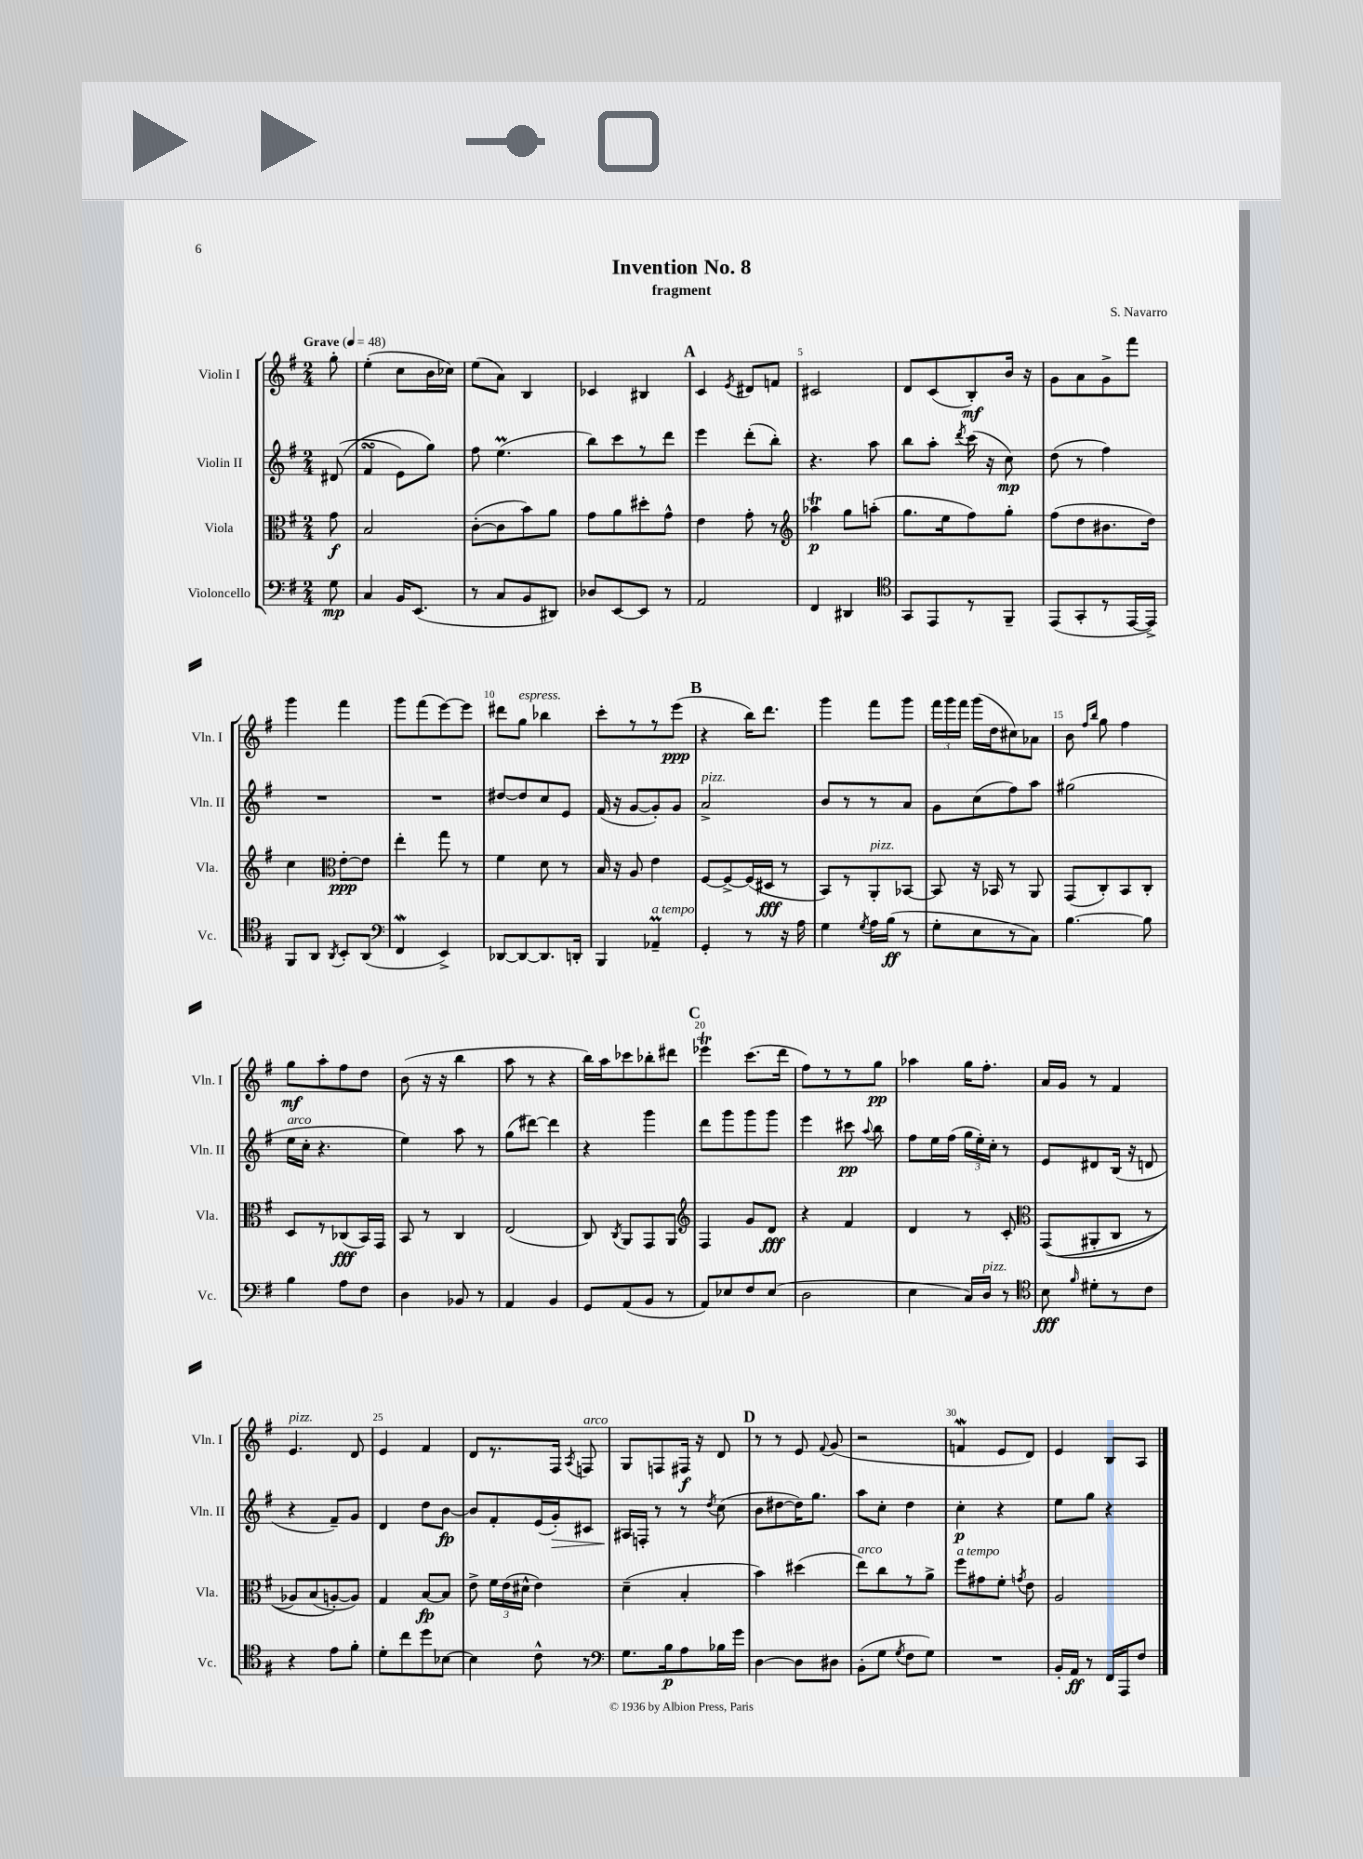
\header { title = "Invention No. 8" composer = "S. Navarro" subtitle = "fragment" }
<<
\new StaffGroup <<
\new Staff = "s0" \with { instrumentName = "Violin I" shortInstrumentName = "Vln. I" } {
    \clef treble \key g \major \numericTimeSignature \time 2/4 \partial 8 \tempo "Grave" 4 = 48
    \autoBeamOff g''8-. |
    e''4-.( c''8[ b'16 ces''16]) |
    e''8[( a'8]) b4 |
    ces'4 bis4 |
    \mark \markup { \bold "A" } c'4 \acciaccatura { e'8 } dis'8[ f'8] |
    cis'2 |
    d'8[ c'8( b8-.\mf) b'16] r16 |
    g'8[ a'8 g'8-> fis'''8] |
    g'''4 fis'''4 |
    g'''8[ fis'''8( e'''8~) e'''8] |
    dis'''8[ g''8]^\markup { \italic "espress." } bes''4 |
    c'''8[-. r8 r8 e'''8]\ppp( |
    \mark \markup { \bold "B" } r4 b''16[) d'''8.] |
    g'''4 fis'''8[ g'''8] |
    \tuplet 3/2 { fis'''16[ g'''16 fis'''16] } g'''16[( d''16 cis''8) aes'8] |
    b'8 \grace { fis''16[ b''16] } g''8 fis''4 |
    g''8[\mf a''8-. fis''8 d''8] |
    b'8( r16 r16 b''4 |
    a''8 r8 r4 |
    b''16[) a''16 ces'''8 bes''8-. dis'''8] |
    \mark \markup { \bold "C" } ees'''4\trill c'''8.[( d'''16] |
    fis''8[) r8 r8 g''8]\pp |
    aes''4 g''16[ fis''8.]-. |
    a'16[ g'16] r8 fis'4 |
    e'4.^\markup { \italic "pizz." } d'8 |
    e'4 fis'4 |
    d'8[ r8. fis16] \acciaccatura { a8 } f8^\markup { \italic "arco" } |
    g8[ f8 fis16]\f r16 d'8 |
    \mark \markup { \bold "D" } r8 r8 e'8 \appoggiatura { fis'8 } g'8( |
    r2 |
    f'4\mordent e'8[ d'8]) |
    e'4 b8[ a8] \bar "|." |
}
\new Staff = "s1" \with { instrumentName = "Violin II" shortInstrumentName = "Vln. II" } {
    \clef treble \key g \major \numericTimeSignature \time 2/4 \partial 8
    \autoBeamOff dis'8(\( |
    fis'4\turn e'8[) g''8]\) |
    fis''8 e''4.\prall( |
    b''8[) c'''8 r8 d'''8] |
    \mark \markup { \bold "A" } e'''4 d'''8[-.( b''8]-.) |
    r4. a''8 |
    b''8[ a''8]-. \acciaccatura { d'''8 } c'''16( r16 c''8\mp) |
    d''8( r8 fis''4) |
    R2 |
    R2 |
    dis''8[~ dis''8 c''8 e'8] |
    fis'16( r16 g'8[~ g'8-.) g'8] |
    \mark \markup { \bold "B" } a'2->^\markup { \italic "pizz." } |
    b'8[ r8 r8 a'8] |
    g'8[ c''8( fis''8) a''8] |
    gis''2( |
    e''16[^\markup { \italic "arco" } c''16]-. r4. |
    e''4) a''8 r8 |
    g''8[( dis'''8]~) dis'''4 |
    r4 g'''4 |
    \mark \markup { \bold "C" } d'''8[ g'''8 g'''8 g'''8] |
    e'''4 cis'''8\pp \appoggiatura { a''8 } b''8 |
    fis''8[ e''16 fis''16]( \tuplet 3/2 { g''16[ e''16-.) c''16]-. } r8 |
    e'8[ dis'8 b16]( r16 d'8 |
    r4 fis'8[--) g'8] |
    d'4 d''8[ b'8]~\fp |
    b'8[ fis'8-. e'16( g'16-.\>) cis'8] |
    ais16[\! f16]-. r8 r8 \acciaccatura { d''8 } c''8( |
    \mark \markup { \bold "D" } b'8[ dis''8~ dis''16) g''8.] |
    a''8[ c''8]-. d''4 |
    c''4-.\p r4 |
    e''8[ g''8] r4 \bar "|." |
}
\new Staff = "s2" \with { instrumentName = "Viola" shortInstrumentName = "Vla." } {
    \clef alto \key g \major \numericTimeSignature \time 2/4 \partial 8
    \autoBeamOff g'8\f |
    b2 |
    c'8[~-.( c'8 b'8) a'8] |
    g'8[ a'8 dis''8-. g'8]-^ |
    \mark \markup { \bold "A" } e'4 g'8-. r8 |
    \clef treble aes''4\trill\p g''8[ a''8]-.( |
    g''8.[ e''16 fis''8) g''8]-. |
    fis''8[( d''8 bis'8. d''16]) |
    c''4 \clef alto e'8[~-.\ppp e'8] |
    e''4-. g''8 r8 |
    fis'4 d'8 r8 |
    b16 r16 a8 e'4 |
    \mark \markup { \bold "B" } fis8[~ fis8~-> fis16( dis16]\fff r8 |
    b,8[) r8 a,8-.^\markup { \italic "pizz." } bes,8]~ |
    bes,8 r16 bes,16 r8 a,8 |
    g,8[( c8-.) b,8 c8]-. |
    d8[ r8 ces8\fff( b,16) g,16] |
    b,8 r8 c4 |
    e2( |
    c8) \acciaccatura { c8 } a,8[ g,8 a,8] |
    \mark \markup { \bold "C" } \clef treble fis4 g'8[ d'8]\fff |
    r4 fis'4 |
    d'4 r8 c'8-. |
    \clef alto g,8[(\( ais,8-. c8] r8 |
    aes8[) b8( a8~-.\) a8]) |
    g4 b8[~\fp b8] |
    e'8-> \tuplet 3/2 { fis'16[ e'16( dis'16]-^ } e'4) |
    d'4--( b4-. |
    \mark \markup { \bold "D" } b'4) dis''4( |
    e''8[^\markup { \italic "arco" }) c''8 r8 a'8]-> |
    fis''8[^\markup { \italic "a tempo" } gis'8 fis'8]-. \acciaccatura { g'8 } e'8 |
    a2 \bar "|." |
}
\new Staff = "s3" \with { instrumentName = "Violoncello" shortInstrumentName = "Vc." } {
    \clef bass \key g \major \numericTimeSignature \time 2/4 \partial 8
    \autoBeamOff g8\mp |
    c4 b,16[ e,8.]( |
    r8 c8[ b,8 dis,8]) |
    des8[ e,8~ e,8] r8 |
    \mark \markup { \bold "A" } a,2 |
    fis,4 dis,4 |
    \clef tenor g,8[ e,8 r8 fis,8]-- |
    e,8[( g,8-. r8 e,16~ e,16]->) |
    fis,8[ a,8] \acciaccatura { a,8 } b,8[-. a,8]( |
    \clef bass fis,4\mordent e,4->) |
    des,8[~ des,8~ des,8. d,16]-. |
    b,,4 aes,4--\prall^\markup { \italic "a tempo" } |
    \mark \markup { \bold "B" } g,4-. r8 r16 a16 |
    g4 \acciaccatura { g8 } a16[ b16]\ff( r8 |
    g8[-. e8 r8 c8]) |
    b4.~ b8 |
    b4 a8[ fis8] |
    d4 bes,8 r8 |
    a,4 b,4 |
    g,8[ a,8( b,8] r8 |
    \mark \markup { \bold "C" } a,8[) ees8 fis8 ees8]( |
    d2 |
    e4 c16[) d16]^\markup { \italic "pizz." } r8 |
    \clef tenor b8\fff \grace { fis'16 } dis'8[-. r8 c'8] |
    r4 e'8[ fis'8]-. |
    d'8[-. c''8 d''8 bes8]~ |
    bes4 c'8-^ r8 |
    \clef bass g8.[ b16\p a8 bes16 g'16] |
    \mark \markup { \bold "D" } d4~ d8[ dis8] |
    b,8[-.( g8] \acciaccatura { g8 } fis8[ g8]) |
    R2 |
    b,16[-. a,16]\ff r8 fis,16[ a,,16 fis8] \bar "|." |
}
>>
>>
\layout { \context { \Score \override BarNumber.break-visibility = ##(#f #t #t) barNumberVisibility = #(every-nth-bar-number-visible 5) } }
